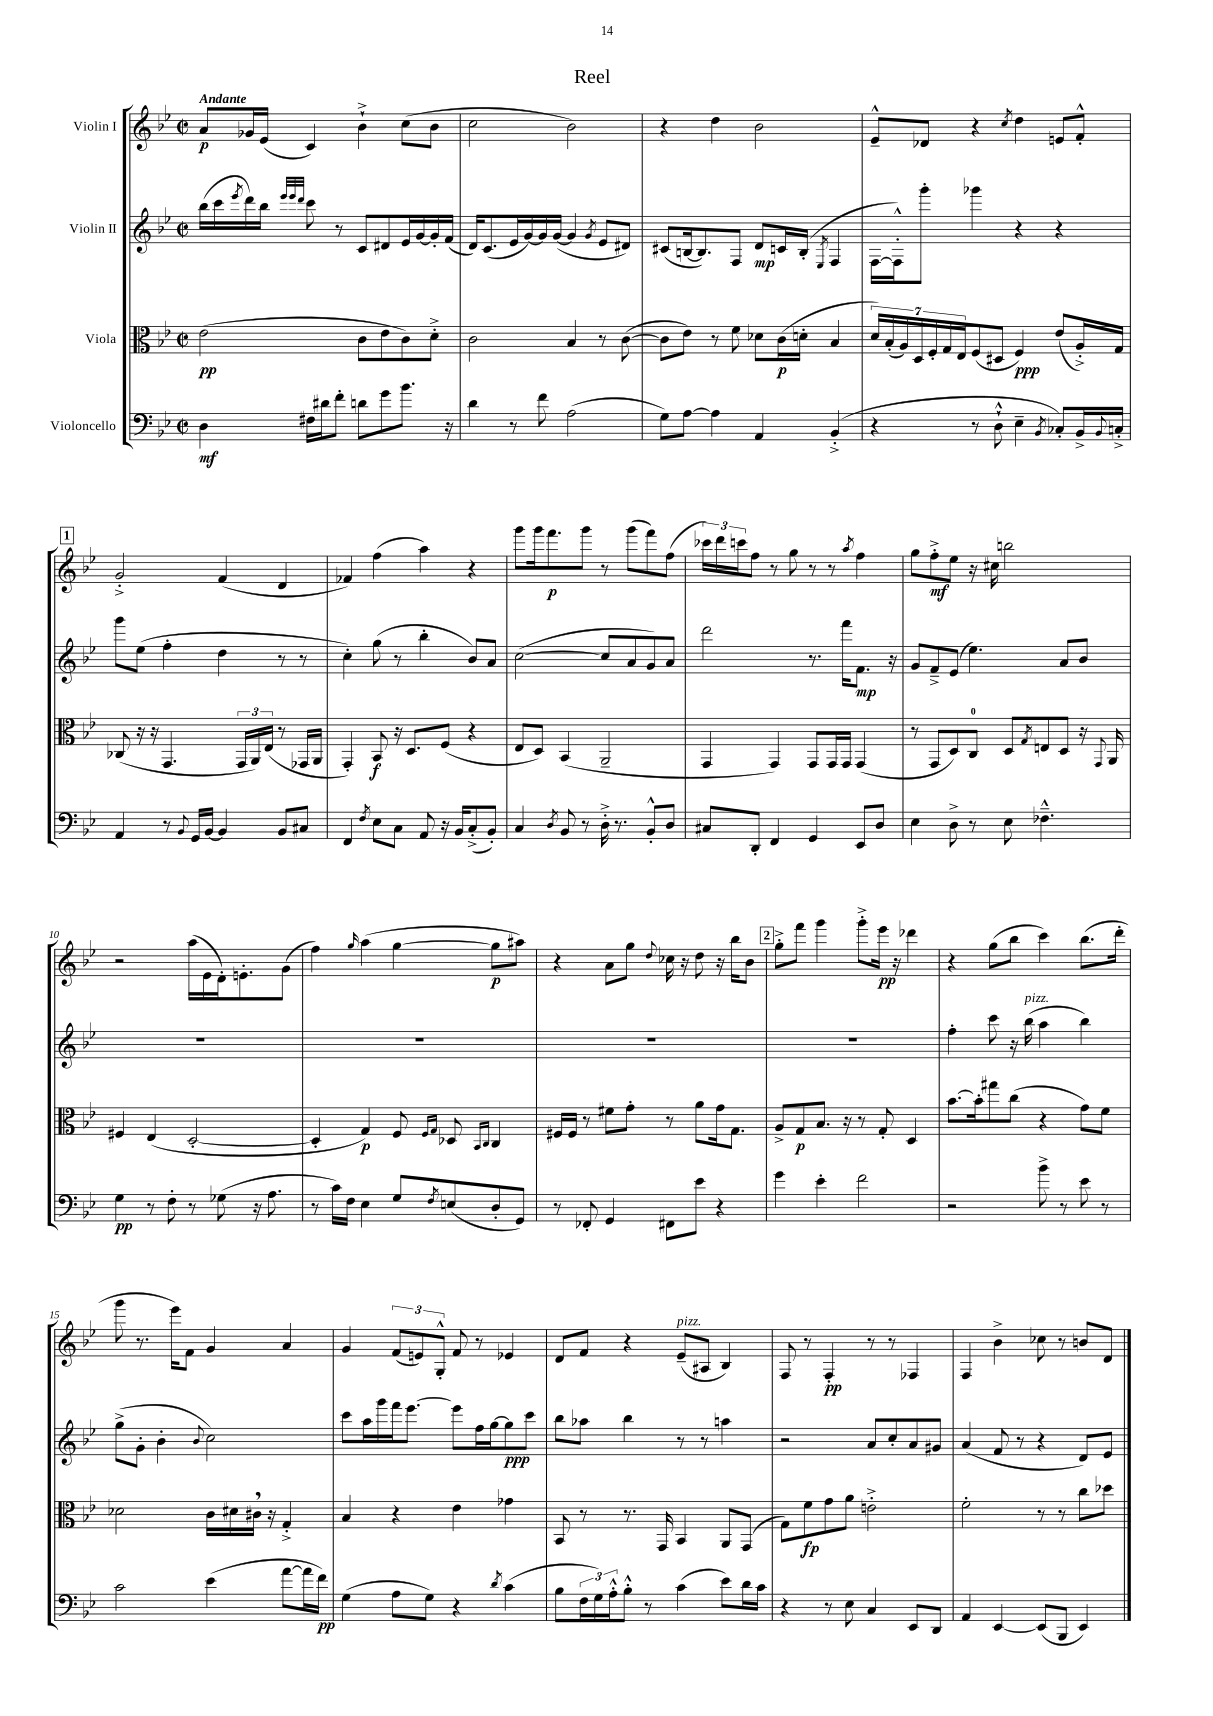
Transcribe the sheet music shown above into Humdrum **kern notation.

**kern	**dynam	**kern	**dynam	**kern	**dynam	**kern	**dynam
*part4	*part4	*part3	*part3	*part2	*part2	*part1	*part1
*staff4	*staff4	*staff3	*staff3	*staff2	*staff2	*staff1	*staff1
*I"Violoncello	*	*I"Viola	*	*I"Violin II	*	*I"Violin I	*
*clefF4	*	*clefC3	*	*clefG2	*	*clefG2	*
*k[b-e-]	*	*k[b-e-]	*	*k[b-e-]	*	*k[b-e-]	*
*M2/2	*	*M2/2	*	*M2/2	*	*M2/2	*
*met(c|)	*	*met(c|)	*	*met(c|)	*	*met(c|)	*
=1	=1	=1	=1	=1	=1	=1	=1
!	!	!	!	!	!	!LO:TX:a:B:t=Andante	!
4D\	mf	(2e-\	pp	(16bb-\LL	.	8a/L	p
.	.	.	.	16ccc\	.	.	.
.	.	.	.	8qeee-/	.	.	.
.	.	.	.	16ddd\)	.	16g-X/L	.
.	.	.	.	16bb-\JJ	.	(16e-/JJ	.
.	.	.	.	32qqeee-/LLL	.	.	.
.	.	.	.	32qqeee-/	.	.	.
.	.	.	.	32qqddd/JJJ	.	.	.
16F#X\LL	.	.	.	8ccc\	.	4c/)	.
16d#X\J	.	.	.	.	.	.	.
8f'\J	.	.	.	8r	.	.	.
8dn\L	.	8c\L	.	8c/L	.	4b-`^\	.
8g\	.	8e-\	.	8d#X/	.	.	.
8.b-\J	.	8c\)	.	16e-/L	.	(8cc\L	.
.	.	.	.	[16g/	.	.	.
.	.	8d'^\J	.	16g'/]	.	8b-\J	.
16r	.	.	.	(16f/JJ	.	.	.
=2	=2	=2	=2	=2	=2	=2	=2
4d\	.	2c\	.	16d/KL)	.	2cc\	.
.	.	.	.	(8.c/	.	.	.
8r	.	.	.	16e-/L	.	.	.
.	.	.	.	[16g/)	.	.	.
8f\	.	.	.	16g/]	.	.	.
.	.	.	.	([16g/JJ	.	.	.
(2A\	.	4B-/	.	4g/]	.	2b-\)	.
.	.	.	.	8qg/	.	.	.
.	.	8r	.	8e-/L	.	.	.
.	.	([8c\	.	8d#X/J)	.	.	.
=3	=3	=3	=3	=3	=3	=3	=3
8G\L)	.	8c\L]	.	(8c#X/L	.	4r	.
[8A\J	.	8e-\J)	.	[16Bn/k	.	.	.
.	.	.	.	8.B/])	.	.	.
4A\]	.	8r	.	.	.	4dd\	.
.	.	8f\	.	8F/J	.	.	.
4AA/	.	8d-X\L	.	8d/L	mp	2b-\	.
.	.	(16c\L	p	16cn/L	.	.	.
.	.	16dn'\JJ	.	(16B'/JJ	.	.	.
.	.	.	.	8qE-/	.	.	.
(4BB-'^/	.	4B-/	.	4F/	.	.	.
=4	=4	=4	=4	=4	=4	=4	=4
4r	.	28d/LL)	.	[16F\LL	.	8e-~^^/L	.
.	.	(28B-'/	.	.	.	.	.
.	.	.	.	16F'^^\J])	.	.	.
.	.	28A/)	.	.	.	.	.
.	.	28D/	.	.	.	.	.
.	.	.	.	8ggg'\J	.	8d-X/J	.
.	.	28F'/	.	.	.	.	.
.	.	28G/	.	.	.	.	.
.	.	28E-/J	.	.	.	.	.
8r	.	(8F/	.	4ggg-X\	.	4r	.
8D`^^\	.	8D#X/J	.	.	.	.	.
.	.	.	.	.	.	8qcc/	.
4E-~\	.	4F/)	ppp	4r	.	4dd\	.
8qBB-/	.	.	.	.	.	.	.
8C-X'/L)	.	(8e-/L	.	4r	.	8en/L	.
16BB-^/L	.	16A'^/L)	.	.	.	8f'^^/J	.
8qqBB-/	.	.	.	.	.	.	.
16Cn'^/JJ	.	16G/JJ	.	.	.	.	.
!!LO:LB:g=z
!!LO:REH:place=s1:t=1
=5	=5	=5	=5	=5	=5	=5	=5
4AA/	.	(8C-X/	.	8ggg\L	.	2g'^/	.
.	.	16r	.	(8ee-\J	.	.	.
.	.	16r	.	.	.	.	.
8r	.	4.GG/	.	4ff'\	.	.	.
8qqBB-/	.	.	.	.	.	.	.
16GG/LL	.	.	.	.	.	.	.
[16BB-/JJ	.	.	.	.	.	.	.
4BB-/]	.	.	.	4dd\	.	(4f/	.
.	.	24GG/LL	.	.	.	.	.
.	.	24AA/)	.	.	.	.	.
.	.	(24E-/JJ	.	.	.	.	.
8BB-/L	.	8r	.	8r	.	4d/	.
8C#X/J	.	16GG-X/LL	.	8r	.	.	.
.	.	16AA/JJ	.	.	.	.	.
=6	=6	=6	=6	=6	=6	=6	=6
4FF/	.	4GG'/)	.	4cc'\)	.	4f-X/)	.
8qF/	.	.	.	.	.	.	.
8E-\L	.	8BB-/	f	(8gg\	.	(4ff\	.
8C\J	.	16r	.	8r	.	.	.
.	.	8.D/L	.	.	.	.	.
8AA/	.	.	.	4bb-'\	.	4aa\)	.
16r	.	(8F/J	.	.	.	.	.
16BB-/KL	.	.	.	.	.	.	.
(8C'^/	.	4r	.	8b-/L)	.	4r	.
8BB-'/J)	.	.	.	8a/J	.	.	.
=7	=7	=7	=7	=7	=7	=7	=7
4C/	.	8E-/L	.	([2cc\	.	8ggg\L	.
.	.	8D/J)	.	.	.	16ggg\k	.
.	.	.	.	.	.	8.fff\	p
8qD/	.	.	.	.	.	.	.
8BB-/	.	(4BB-/	.	.	.	.	.
8r	.	.	.	.	.	8ggg\J	.
16D'^\	.	2AA~/	.	8cc/L]	.	8r	.
8.r	.	.	.	.	.	.	.
.	.	.	.	8a/	.	(8ggg\L	.
8BB-'^^/L	.	.	.	8g/)	.	8fff\)	.
8D/J	.	.	.	8a/J	.	(8ff\J	.
=8	=8	=8	=8	=8	=8	=8	=8
8C#X/L	.	4GG/	.	2ddd\	.	24ccc-X\LL)	.
.	.	.	.	.	.	24ddd\	.
.	.	.	.	.	.	24cccn\J	.
8DD'/J	.	.	.	.	.	8ff\J	.
4FF/	.	4GG/)	.	.	.	8r	.
.	.	.	.	.	.	8gg\	.
4GG/	.	8GG/L	.	8.r	.	8r	.
.	.	16GG/L	.	.	.	8r	.
.	.	16GG/JJ	.	16fff\KL	.	.	.
.	.	.	.	.	.	8qaa/	.
8EE-/L	.	(4GG/	.	8.f\J	mp	4ff\	.
8D/J	.	.	.	.	.	.	.
.	.	.	.	16r	.	.	.
=9	=9	=9	=9	=9	=9	=9	=9
4E-\	.	8r	.	8g/L	.	8gg\L	.
.	.	8GG/L	.	8f~^/	.	8ff'^\	mf
8D^\	.	8D/)	.	(8e-/J	.	8ee-\J	.
8r	.	8C/J	.	4.ee-\)	.	16r	.
.	.	.	.	.	.	16cc#X\	.
8E-\	.	8D/L	.	.	.	2bbn\	.
.	.	8qG/	.	.	.	.	.
4.F-X~^^\	.	8En/	.	.	.	.	.
.	.	8D/J	.	8a/L	.	.	.
.	.	16r	.	8b-/J	.	.	.
.	.	8qqGG/	.	.	.	.	.
.	.	16AA/	.	.	.	.	.
!!LO:LB:g=z
=10	=10	=10	=10	=10	=10	=10	=10
4G\	pp	4F#X/	.	1r	.	2r	.
8r	.	(4E-/	.	.	.	.	.
8F'\	.	.	.	.	.	.	.
8r	.	[2D'/	.	.	.	(16aa\LL	.
.	.	.	.	.	.	16e-\	.
(8G-X\	.	.	.	.	.	16d'\J)	.
.	.	.	.	.	.	8.en'\	.
16r	.	.	.	.	.	.	.
8.A\	.	.	.	.	.	.	.
.	.	.	.	.	.	(8g\J	.
=11	=11	=11	=11	=11	=11	=11	=11
8r	.	4D'/]	.	1r	.	4ff\)	.
16c\LL)	.	.	.	.	.	.	.
16F\JJ	.	.	.	.	.	.	.
.	.	.	.	.	.	16qqgg/	.
4E-\	.	4G/)	p	.	.	(4aa\	.
8G/L	.	8F/	.	.	.	[4gg\	.
.	.	16qqF/LL	.	.	.	.	.
8qF/	.	16qqG/JJ	.	.	.	.	.
(8En/	.	8D-X/	.	.	.	.	.
.	.	16qqBB-/LL	.	.	.	.	.
.	.	16qqC/JJ	.	.	.	.	.
8D'/	.	4C/	.	.	.	8gg\L]	p
8GG/J)	.	.	.	.	.	8aa#X\J)	.
=12	=12	=12	=12	=12	=12	=12	=12
8r	.	16F#X/LL	.	1r	.	4r	.
.	.	16F#/JJ	.	.	.	.	.
8FF-X'/	.	8r	.	.	.	.	.
4GG/	.	8f#X\L	.	.	.	8a\L	.
.	.	8g'\J	.	.	.	8gg\J	.
.	.	.	.	.	.	8qqdd/	.
8FF#X\L	.	8r	.	.	.	16cc-X\	.
.	.	.	.	.	.	16r	.
8e-\J	.	8a\L	.	.	.	8dd\	.
4r	.	16g\k	.	.	.	16r	.
.	.	8.G\J	.	.	.	16bb-\KL	.
.	.	.	.	.	.	8b-\J	.
!!LO:REH:place=s1:t=2
=13	=13	=13	=13	=13	=13	=13	=13
4g\	.	8A^/L	.	1r	.	8gg'^\L	.
.	.	8G/	p	.	.	8fff\J	.
4e-'\	.	8.B-/J	.	.	.	4ggg\	.
.	.	16r	.	.	.	.	.
2f\	.	8r	.	.	.	8ggg'^\L	.
.	.	8G'/	.	.	.	16eee-\Jk	pp
.	.	.	.	.	.	16r	.
.	.	4D/	.	.	.	4ddd-X\	.
=14	=14	=14	=14	=14	=14	=14	=14
2r	.	[8.b-\L	.	4ff'\	.	4r	.
.	.	16b-'\k]	.	.	.	.	.
.	.	8gg#X\	.	8ccc\	.	(8gg\L	.
.	.	(8cc\J	.	16r	.	8bb-\J	.
!	!	!	!	!LO:TX:a:i:t=pizz.	!	!	!
.	.	.	.	(16bb-\	.	.	.
8b-^\	.	4r	.	4aa\	.	4ccc\)	.
8r	.	.	.	.	.	.	.
8e-\	.	8g\L)	.	4bb-\)	.	(8.bb-\L	.
8r	.	8f\J	.	.	.	.	.
.	.	.	.	.	.	16ddd'\Jk	.
!!LO:LB:g=z
=15	=15	=15	=15	=15	=15	=15	=15
2c\	.	2d-X\	.	(8gg^\L	.	8ggg\	.
.	.	.	.	8g'\J	.	8.r	.
.	.	.	.	4b-'\	.	.	.
.	.	.	.	.	.	16eee-\KL)	.
.	.	.	.	.	.	8f\J	.
.	.	.	.	8qqb-/	.	.	.
(4e-\	.	16c\LL	.	2cc\)	.	4g/	.
.	.	16d#X\	.	.	.	.	.
.	.	16c#X,\JJ	.	.	.	.	.
.	.	16r	.	.	.	.	.
[8a\L	.	4G'^/	.	.	.	4a/	.
16a\L]	.	.	.	.	.	.	.
16f\JJ)	pp	.	.	.	.	.	.
=16	=16	=16	=16	=16	=16	=16	=16
(4G\	.	4B-/	.	8ccc\L	.	4g/	.
.	.	.	.	16aa\L	.	.	.
.	.	.	.	16ggg\	.	.	.
8A\L	.	4r	.	16fff\J	.	(12f/L	.
.	.	.	.	[8.eee-\J	.	.	.
.	.	.	.	.	.	12en/)	.
8G\J)	.	.	.	.	.	.	.
.	.	.	.	.	.	12G'^^/J	.
4r	.	4e-\	.	8eee-\L]	.	8f/	.
.	.	.	.	16ff\L	.	8r	.
.	.	.	.	[16gg\J	.	.	.
8qd/	.	.	.	.	.	.	.
(4c\	.	4g-X\	.	8gg\]	ppp	4e-X/	.
.	.	.	.	8ccc\J	.	.	.
=17	=17	=17	=17	=17	=17	=17	=17
8B-\L	.	8BB-/	.	8bb-\L	.	8d/L	.
24F\L	.	8r	.	8aa-X\J	.	8f/J	.
24G\)	.	.	.	.	.	.	.
24A'^^\J	.	.	.	.	.	.	.
8B-'^^\J	.	8.r	.	4bb-\	.	4r	.
8r	.	.	.	.	.	.	.
.	.	16GG/	.	.	.	.	.
!	!	!	!	!	!	!LO:TX:a:i:t=pizz.	!
(4c\	.	4BB-/	.	8r	.	(8e-~/L	.
.	.	.	.	8r	.	8A#X/J	.
8e-\L)	.	8AA/L	.	4aan\	.	4B-/)	.
16d\L	.	(8GG/J	.	.	.	.	.
16c\JJ	.	.	.	.	.	.	.
=18	=18	=18	=18	=18	=18	=18	=18
4r	.	8G\L)	.	2r	.	8F/	.
.	.	8f\	fp	.	.	8r	.
8r	.	8g\	.	.	.	4F'/	pp
8E-\	.	8a\J	.	.	.	.	.
4C/	.	2en'^\	.	8a/L	.	8r	.
.	.	.	.	8cc'/	.	8r	.
8EE-/L	.	.	.	8a/	.	4F-X/	.
8DD/J	.	.	.	8g#X/J	.	.	.
=19	=19	=19	=19	=19	=19	=19	=19
4AA/	.	2f'\	.	(4a/	.	4F/	.
[4EE-/	.	.	.	8f/	.	4b-^\	.
.	.	.	.	8r	.	.	.
(8EE-/L]	.	8r	.	4r	.	8cc-X\	.
8BBB-/J	.	8r	.	.	.	8r	.
4EE-/)	.	8cc\L	.	8d/L)	.	8bn/L	.
.	.	8dd-X\J	.	8e-/J	.	8d/J	.
==	==	==	==	==	==	==	==
*-	*-	*-	*-	*-	*-	*-	*-
